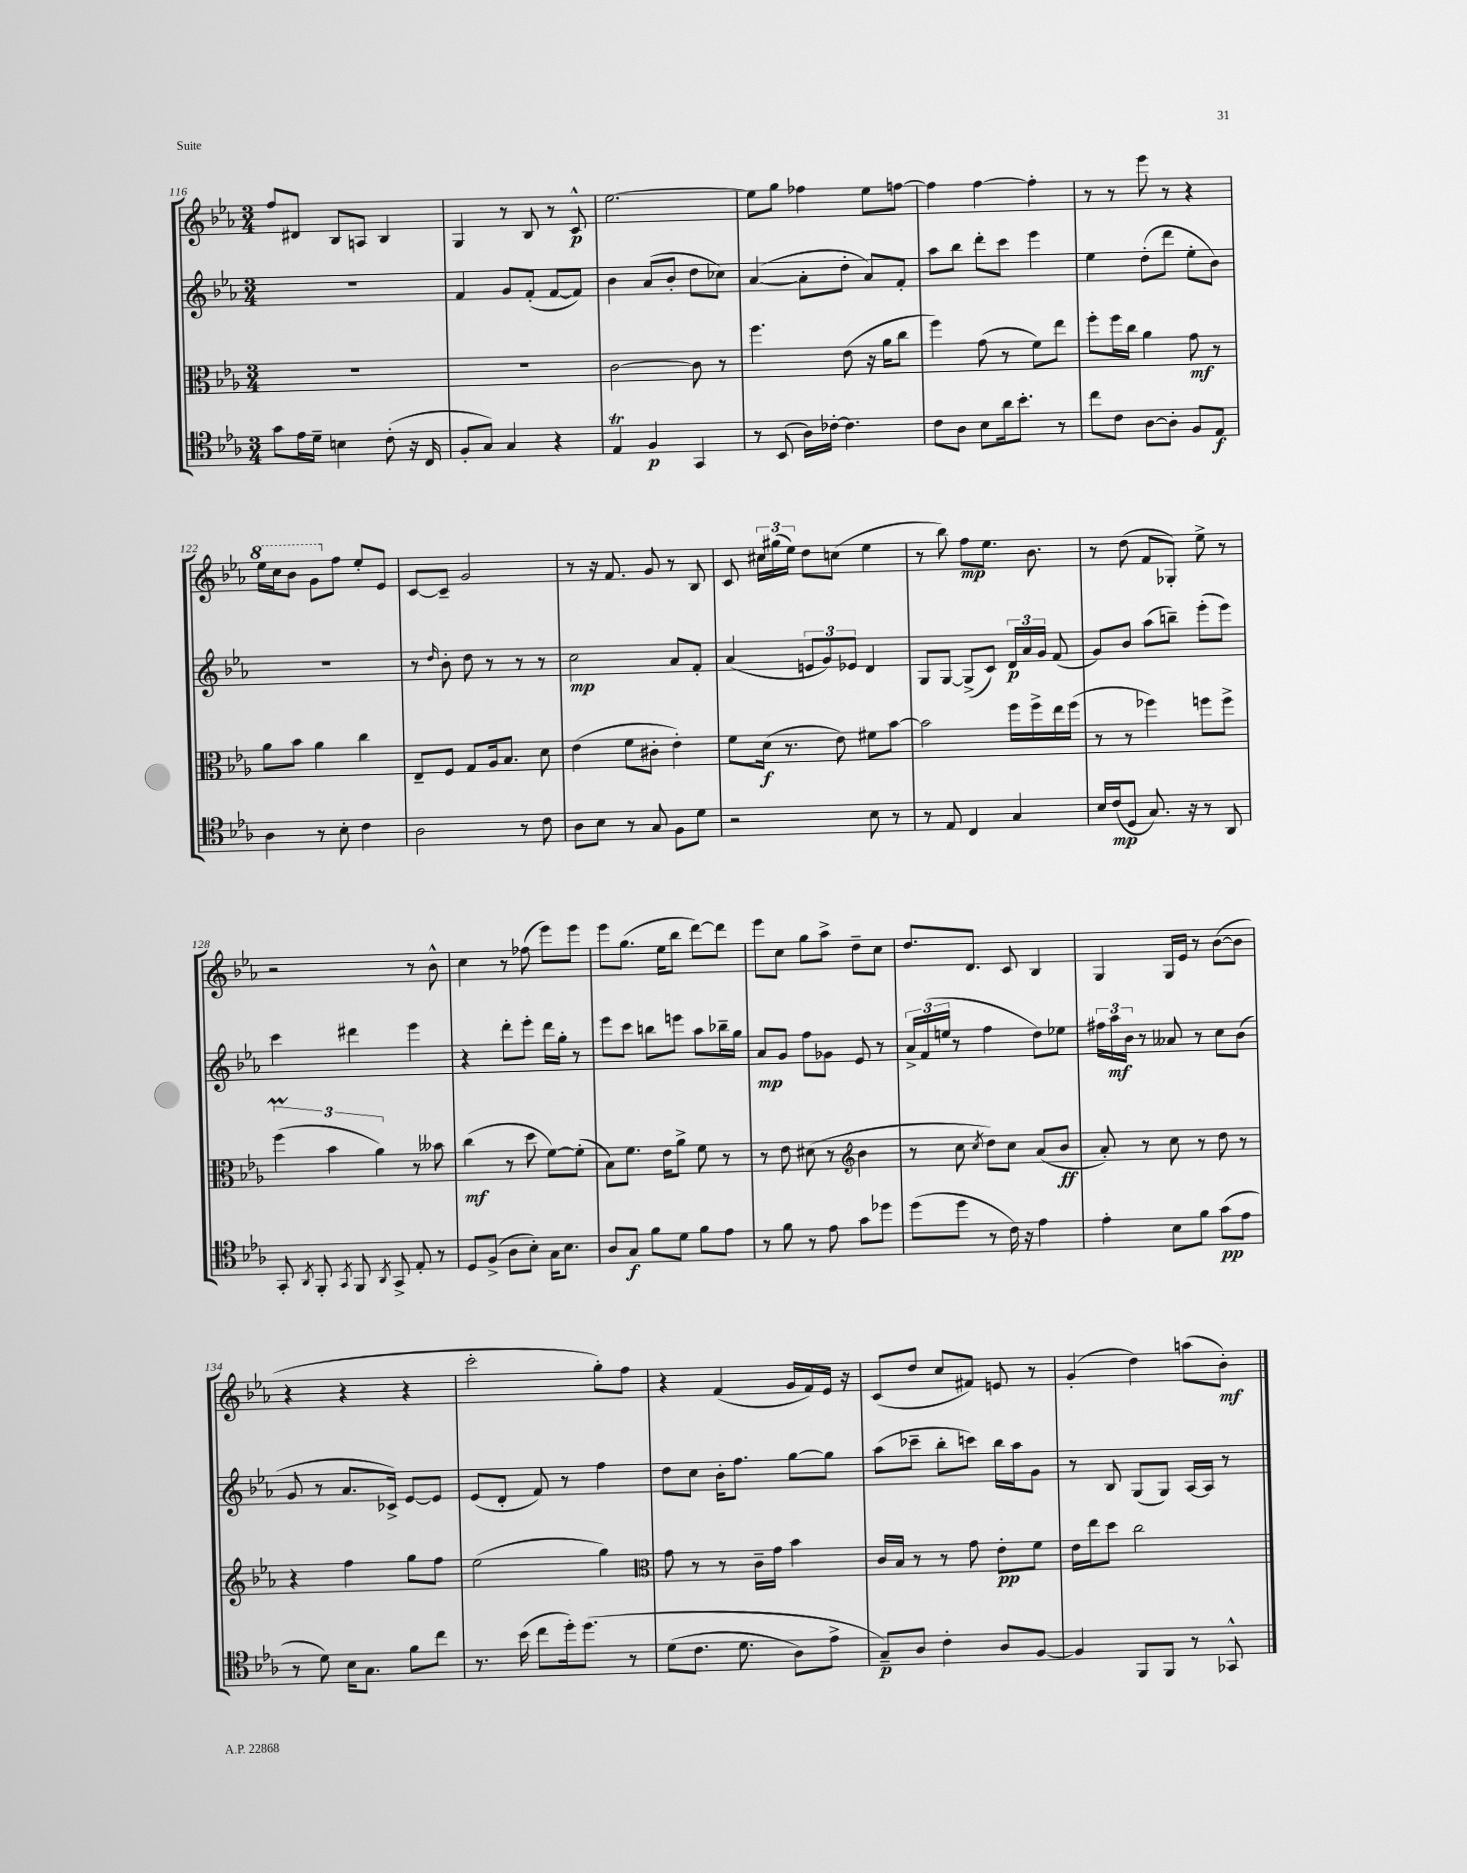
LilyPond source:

<<
\new StaffGroup <<
\new Staff = "s0" {
    \clef treble \key ees \major \numericTimeSignature \time 3/4
    \autoBeamOff f''8[ dis'8] bes8[ a8] bes4 |
    g4 r8 bes8 r8 c'8-^\p |
    ees''2.~ |
    ees''8[ g''8] fes''4 ees''8[ f''8]~ |
    f''4 f''4~ f''4-. |
    r8 r8 ees'''8 r8 r4 |
    \ottava #1 ees'''16[ c'''16 bes''8] g''8[ \ottava #0 f''8] ees''8[-. ees'8] |
    c'8[~ c'8]-- g'2 |
    r8 r16 f'8. g'8 r8 bes8 |
    c'8 \tuplet 3/2 { cis''16[ gis''16( ees''16]) } d''8[ c''8]( ees''4 |
    r8 bes''8) f''8[\mp ees''8.] bes'8. |
    r8 d''8( f'8[ ges8]-.) ees''8-> r8 |
    r2 r8 bes'8-^ |
    c''4 r8 fes''8( ees'''8[) ees'''8] |
    ees'''8[ g''8.]( ees''16[ bes''8] d'''8[~) d'''8] |
    ees'''8[ c''8] g''8[ aes''8]-> d''8[-- c''8] |
    d''8.[ d'8.] c'8 bes4 |
    g4 g16[ ees'16] r8 bes'8[~( bes'8] |
    r4 r4 r4 |
    c'''2-. g''8[-.) f''8] |
    r4 f'4( g'16[ f'16) ees'16] r16 |
    c'8[( d''8] c''8[ fis'8]) e'8 r8 |
    g'4-.( d''4) a''8[( bes'8]-.\mf) \bar "|." |
}
\new Staff = "s1" {
    \clef treble \key ees \major \numericTimeSignature \time 3/4
    \autoBeamOff R2. |
    f'4 g'8[ f'8]-.( f'8[~ f'8]) |
    bes'4 aes'8[( bes'8]-. d''8[ ces''8]) |
    aes'4~( aes'8[-. d''8]-. aes'8[) f'8]-. |
    aes''8[ bes''8] d'''8[-. c'''8] ees'''4 |
    ees''4 d''8[-.( d'''8] ees''8[-. bes'8]) |
    R2. |
    r8 \grace { d''16 } bes'8-. d''8 r8 r8 r8 |
    c''2\mp aes'8[ f'8]-. |
    aes'4( \tuplet 3/2 { e'8[ g'8) ees'8] } d'4 |
    g8[ g8]~ g8[->( c'8]) \tuplet 3/2 { d'16[\p aes'16 g'16] } f'8( |
    g'8[) bes'8] aes''8[( b''8]--) ees'''8[-.( ees'''8]) |
    c'''4 dis'''4 ees'''4 |
    r4 d'''8[-. ees'''8]-. d'''16[ g''16]-. r8 |
    ees'''8[ c'''8] b''8[ e'''8] aes''8[ bes''16-- g''16] |
    aes'8[\mp g'8] f''8[ ges'8] ees'8 r8 |
    \tuplet 3/2 { aes'16[-> f'16( e''16] } r8 f''4 d''8[) ees''8] |
    \tuplet 3/2 { fis''16[ aes''16\mf bes'16] } r8 aeses'8 r8 c''8[ bes'8]( |
    g'8 r8 aes'8.[ ces'16]->) ees'8[~ ees'8] |
    ees'8[( d'8]-. f'8) r8 f''4 |
    d''8[ c''8] bes'16[-. f''8.] g''8[~ g''8] |
    aes''8[( ces'''8]-- bes''8[-. c'''8]) bes''16[ aes''16 g'8] |
    r8 bes8 g8[( g8]) aes16[~ aes16] r8 \bar "|." |
}
\new Staff = "s2" {
    \clef alto \key ees \major \numericTimeSignature \time 3/4
    \autoBeamOff R2. |
    R2. |
    c'2~ c'8 r8 |
    f''4. ees'8( r16 aes'16[ c''8] |
    f''4) g'8( r8 f'8[) ees''8] |
    f''8[-. f''16 c''16] aes'4 g'8\mf r8 |
    aes'8[ bes'8] aes'4 c''4 |
    ees8[-- f8] g8[ aes16 bes8.] d'8 |
    ees'4( f'8[ cis'8]-. ees'4-.) |
    f'8[ d'16]\f( r8. ees'8) fis'8[ bes'8]~ |
    bes'2 f''16[ f''16-> ees''16 f''16]( |
    r8 r8 fes''4) f''8[ f''8]-> |
    \tuplet 3/2 { f''4\prall( bes'4 aes'4) } r8 beses'8 |
    c''4\mf( r8 d''8 f'8[~) f'8]-.( |
    bes8[) f'8.] ees'16[ aes'8]-> f'8 r8 |
    r8 ees'8 dis'8( r8 \clef treble bes'4 |
    r8 c''8 \acciaccatura { c''8 } d''8[) c''8] aes'8[( bes'8]\ff |
    aes'8-.) r8 c''8 r8 d''8 r8 |
    r4 f''4 g''8[ f''8] |
    ees''2( g''4) |
    \clef alto g'8 r8 r8 c'16[-- g'16] bes'4 |
    c'16[ bes16] r8 r8 g'8 ees'8[-.\pp f'8] |
    ees'16[ ees''16 d''8] c''2 \bar "|." |
}
\new Staff = "s3" {
    \clef tenor \key ees \major \numericTimeSignature \time 3/4
    \autoBeamOff g'8[ ees'16 d'16]-- b4 c'8-.( r16 c16 |
    f8[-. g8]) g4 r4 |
    ees4\trill f4\p g,4 |
    r8 bes,8( aes16[) ces'16]~-. ces'4. |
    c'8[ aes8] bes8[ aes'16 bes'8.]-. r8 |
    c''8[ c'8] aes8[~ aes8]-. f8[ ees8]\f |
    aes4 r8 bes8-. c'4 |
    aes2 r8 c'8 |
    aes8[ bes8] r8 g8 f8[ d'8] |
    r2 bes8 r8 |
    r8 ees8 c4 g4 |
    bes16[ c'16\mp( d8] g8.) r16 r8 aes,8 |
    g,8-. \acciaccatura { aes,8 } f,8-. \acciaccatura { g,8 } f,8 \acciaccatura { aes,8 } g,8-> ees8-. r8 |
    d8[ f8]->( aes8[ bes8]-.) g16[ bes8.] |
    aes8[ g8]\f f'8[ d'8] f'8[ ees'8] |
    r8 f'8 r8 ees'8 g'8[ des''8] |
    d''8[( d''8] r8 c'16) r16 ees'4 |
    ees'4-. bes8[ f'8] g'8[\pp( ees'8] |
    r8 d'8) bes16[ g8.] f'8[ c''8] |
    r8. bes'16( c''8[ d''16-.) d''8.]\( r8 |
    d'8[( c'8.] d'8. aes8[) ees'8]-> |
    g8[--\p\) aes8] c'4-. aes8[ f8]~ |
    f4 f,8[ f,8] r8 ges,8-^ \bar "|." |
}
>>
>>
\layout { \context { \Score currentBarNumber = #116 } }
